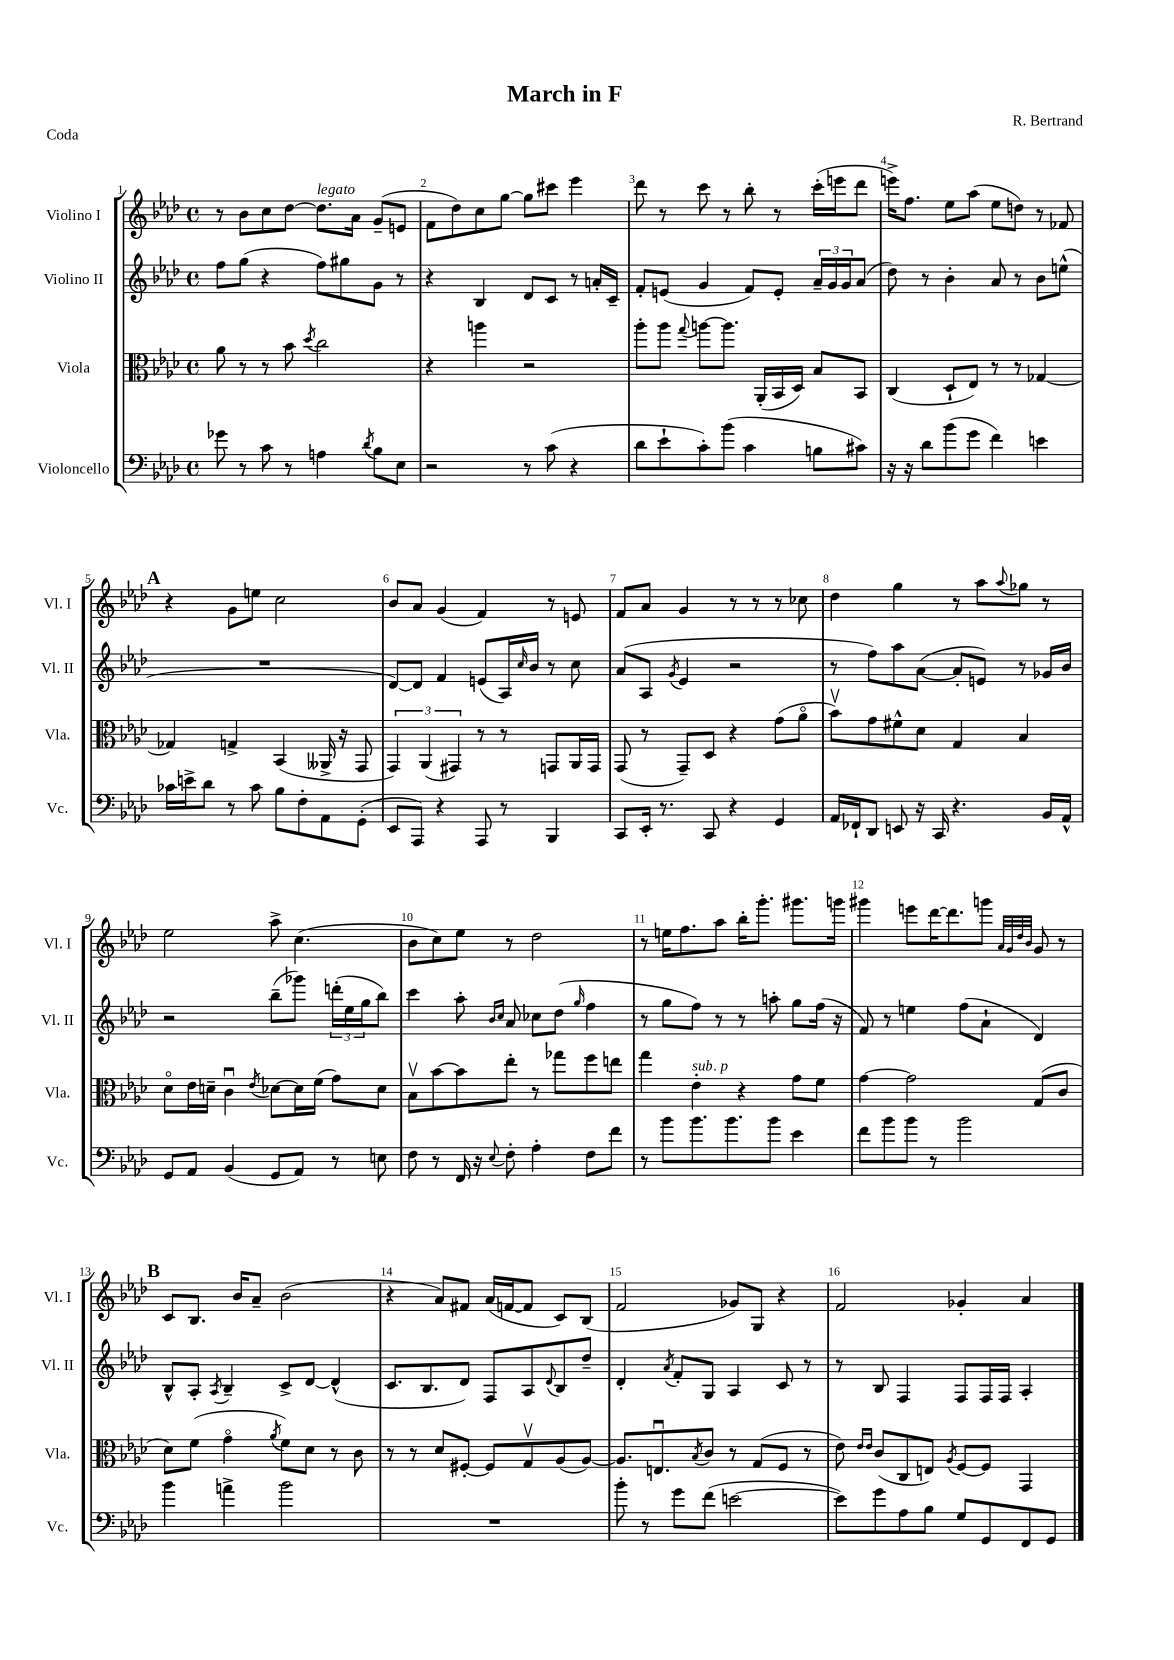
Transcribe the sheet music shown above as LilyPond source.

\header { title = "March in F" composer = "R. Bertrand" piece = "Coda" }
<<
\new StaffGroup <<
\new Staff = "s0" \with { instrumentName = "Violino I" shortInstrumentName = "Vl. I" } {
    \clef treble \key aes \major \defaultTimeSignature \time 4/4
    r8 bes'8 c''8 des''8~ des''8.^\markup { \italic "legato" } aes'16 g'8--( e'8 |
    f'8 des''8) c''8 g''8~ g''8 cis'''8 ees'''4 |
    des'''8 r8 c'''8 r8 bes''8-. r8 c'''16-.( e'''16 des'''8 |
    e'''16->) f''8. ees''8 aes''8( ees''8 d''8) r8 fes'8 |
    \mark \markup { \bold "A" } r4 g'8 e''8 c''2 |
    bes'8 aes'8 g'4( f'4) r8 e'8 |
    f'8 aes'8 g'4 r8 r8 r8 ces''8 |
    des''4 g''4 r8 aes''8 \appoggiatura { aes''8 } ges''8 r8 |
    ees''2 aes''8-> c''4.( |
    bes'8 c''8) ees''8 r8 des''2 |
    r8 e''16 f''8. aes''8 bes''16-. g'''8.-. gis'''8. g'''16 |
    gis'''4 e'''8 des'''16~ des'''8. g'''8 \grace { aes'32 g'32 des''32 bes'32 } g'8 r8 |
    \mark \markup { \bold "B" } c'8 bes8. bes'16 aes'8-- bes'2( |
    r4 aes'8) fis'8 aes'16( f'16~ f'8 c'8) bes8( |
    f'2 ges'8) g8 r4 |
    f'2 ges'4-. aes'4 \bar "|." |
}
\new Staff = "s1" \with { instrumentName = "Violino II" shortInstrumentName = "Vl. II" } {
    \clef treble \key aes \major \defaultTimeSignature \time 4/4
    f''8 g''8( r4 f''8) gis''8 g'8 r8 |
    r4 bes4 des'8 c'8 r8 a'16-. c'16-- |
    f'8-. e'8( g'4 f'8) e'8-. \tuplet 3/2 { aes'16-- g'16 g'16 } aes'8( |
    des''8) r8 bes'4-. aes'8 r8 bes'8 e''8-^( |
    \mark \markup { \bold "A" } R1 |
    des'8~) des'8 f'4 e'8( aes16) \grace { c''16 } bes'16 r8 c''8 |
    aes'8( aes8 \acciaccatura { g'8 } ees'4 r2 |
    r8 f''8) aes''8 aes'8~( aes'8-. e'8) r8 ges'16 bes'16 |
    r2 bes''8--( ges'''8) \tuplet 3/2 { d'''16-.( ees''16 g''16 } bes''8) |
    c'''4 aes''8-. \grace { bes'16 c''16 } aes'8 ces''8 des''8( \grace { g''16 } f''4 |
    r8 g''8 f''8) r8 r8 a''8-. g''8 f''16( r16 |
    f'8) r8 e''4 f''8( aes'8-! des'4) |
    \mark \markup { \bold "B" } bes8-^ aes8-. \acciaccatura { aes8 } bes4-- c'8-> des'8~ des'4-^( |
    c'8. bes8. des'8) f8 aes8 \appoggiatura { des'8 } bes8 des''8-- |
    des'4-. \acciaccatura { aes'8 } f'8-. g8 aes4 c'8 r8 |
    r8 bes8 f4 f8 f16 f16 aes4-. \bar "|." |
}
\new Staff = "s2" \with { instrumentName = "Viola" shortInstrumentName = "Vla." } {
    \clef alto \key aes \major \defaultTimeSignature \time 4/4
    aes'8 r8 r8 bes'8 \acciaccatura { des''8 } c''2 |
    r4 a''4 r2 |
    aes''8-. aes''8 \appoggiatura { g''8 } a''8~ a''8. aes,16-.( bes,16 des16) bes8 bes,8 |
    c4( des8-! ees8) r8 r8 ges4~ |
    \mark \markup { \bold "A" } ges4 g4-> bes,4( aeses,16-> r16 g,8 |
    \tuplet 3/2 { g,4) aes,4( gis,4) } r8 r8 g,8 aes,16 g,16 |
    g,8( r8 g,8--) des8 r4 g'8( aes'8\flageolet |
    bes'8\upbow) g'8 fis'8-^ des'8 g4 bes4 |
    des'8\flageolet ees'16 d'16-- c'4\downbow \acciaccatura { ees'8 } des'8~ des'16 f'16( g'8) des'8 |
    bes8\upbow bes'8~ bes'8 ees''8-. r8 ges''8 f''8 e''8 |
    g''4 ees'4-.^\markup { \italic "sub. p" } r4 g'8 f'8 |
    g'4~ g'2 g8( c'8 |
    \mark \markup { \bold "B" } des'8) f'8( g'4\flageolet \acciaccatura { aes'8 } f'8) des'8 r8 c'8 |
    r8 r8 des'8 fis8~-. fis8 g8\upbow aes8( aes8~) |
    aes8. e8.\downbow \acciaccatura { bes8 } c'8 r8 g8( f8 r8 |
    ees'8) \grace { ees'16 ees'16 } c'8( c8 e8) \acciaccatura { aes8 } f8~ f8 g,4 \bar "|." |
}
\new Staff = "s3" \with { instrumentName = "Violoncello" shortInstrumentName = "Vc." } {
    \clef bass \key aes \major \defaultTimeSignature \time 4/4
    ges'8 r8 c'8 r8 a4 \acciaccatura { des'8 } bes8 ees8 |
    r2 r8 c'8( r4 |
    des'8 ees'8-! c'8-.) bes'8( c'4 b8 cis'8) |
    r16 r16 des'8 bes'8( g'8 f'4) e'4 |
    \mark \markup { \bold "A" } ces'16 e'16-> des'8 r8 ces'8 bes8 f8-. aes,8 g,8-.( |
    ees,8 aes,,8) r4 aes,,8 r8 bes,,4 |
    c,8 ees,16-. r8. c,8 r4 g,4 |
    aes,16 fes,16-! des,8 e,8 r16 c,16 r4. bes,16 aes,16-^ |
    g,8 aes,8 bes,4( g,8 aes,8) r8 e8 |
    f8 r8 f,16 r16 \appoggiatura { ees8 } f8-. aes4-. f8 f'8 |
    r8 bes'8 bes'8. bes'8. bes'8 ees'4 |
    f'8 bes'8 bes'8 r8 bes'2 |
    \mark \markup { \bold "B" } bes'4 a'4-> bes'2 |
    R1 |
    bes'8-. r8 g'8 f'8( e'2~ |
    e'8) g'8 aes8 bes8 g8 g,8 f,8 g,8 \bar "|." |
}
>>
>>
\layout { \context { \Score \override BarNumber.break-visibility = ##(#f #t #t) barNumberVisibility = #all-bar-numbers-visible } }
